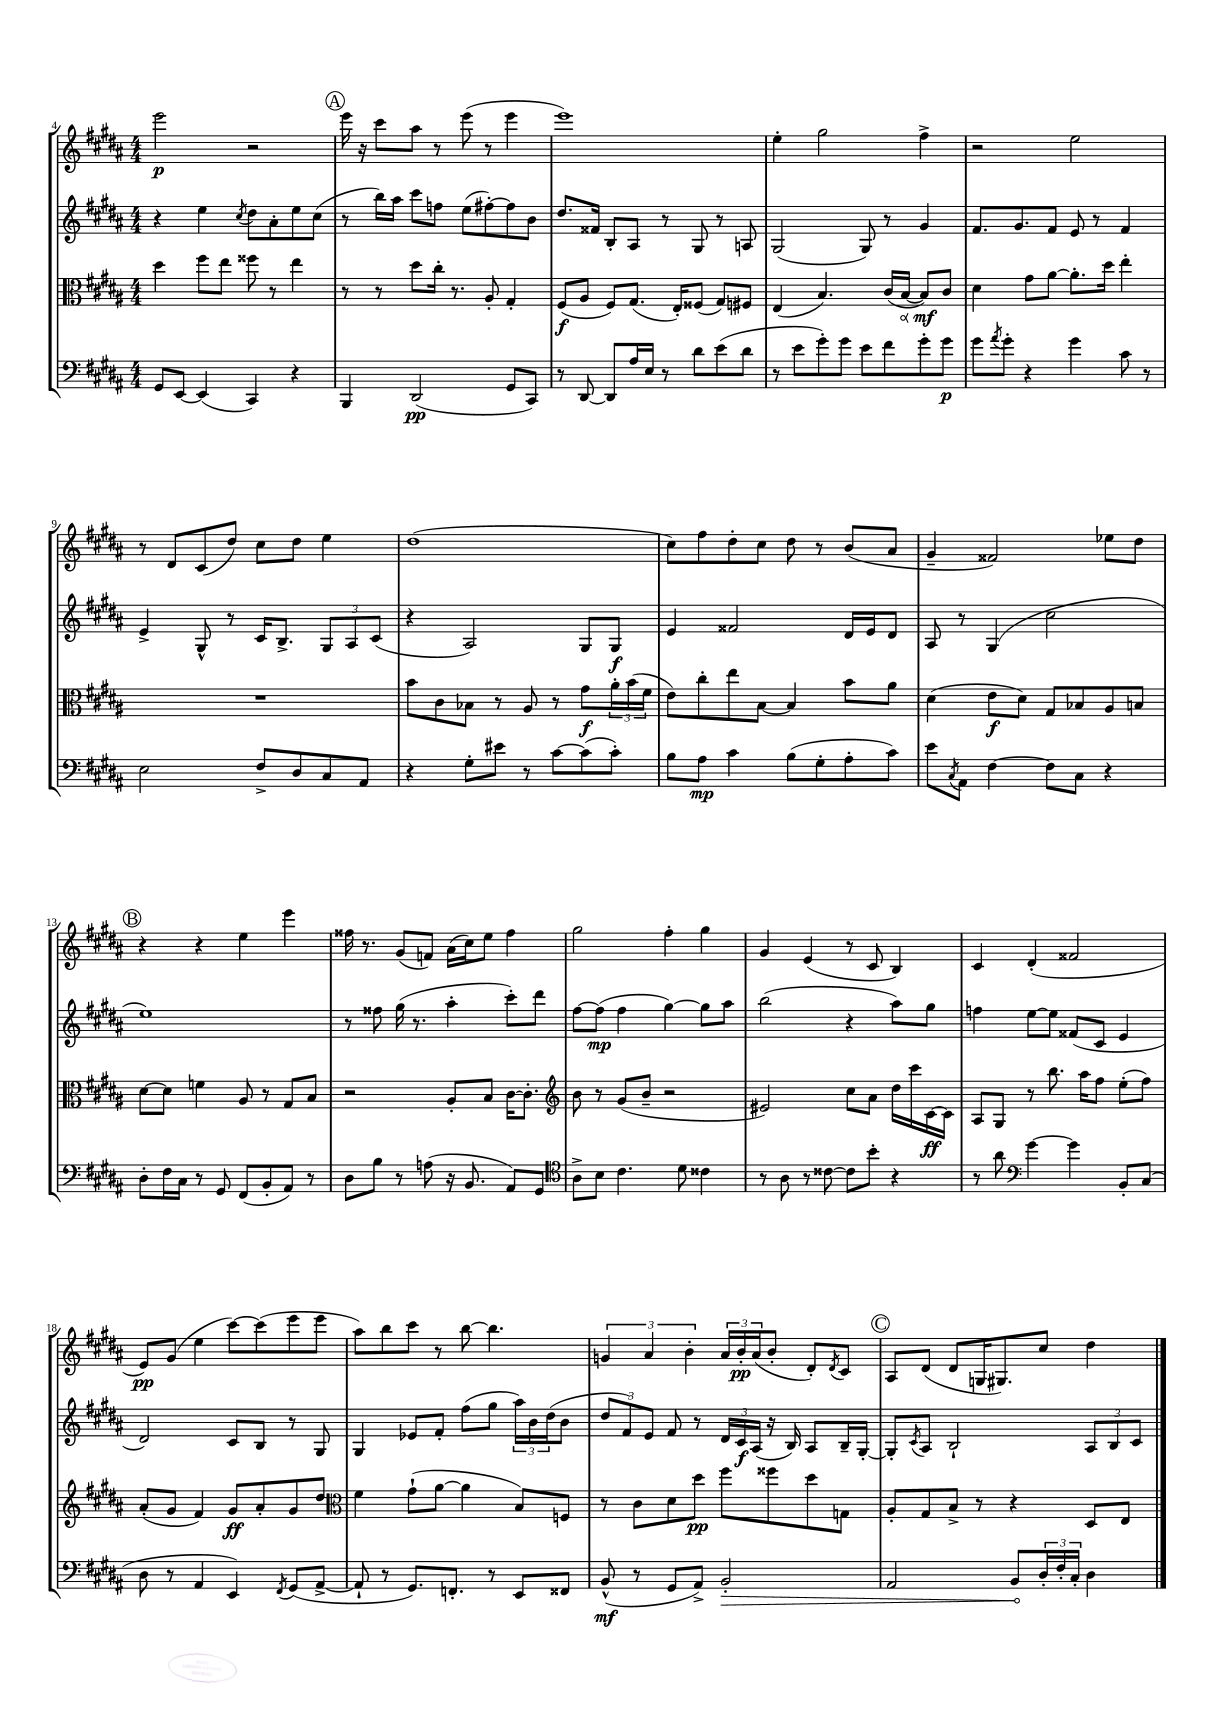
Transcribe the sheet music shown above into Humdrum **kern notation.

**kern	**kern	**kern	**kern
*staff4	*staff3	*staff2	*staff1
*clefF4	*clefC3	*clefG2	*clefG2
*k[f#c#g#d#a#]	*k[f#c#g#d#a#]	*k[f#c#g#d#a#]	*k[f#c#g#d#a#]
*M4/4	*M4/4	*M4/4	*M4/4
8GG#/L	4dd#\	4r	2eee\
[8EE/J	.	.	.
(4EE/]	8ff#\L	4ee\	.
.	8ee\J	.	.
.	.	8qcc#/	.
4CC#/)	8ff##\	8dd#\L	2r
.	8r	8a#'\	.
4r	4ee\	8ee\	.
.	.	(8cc#\J	.
=	=	=	=
4BBB/	8r	8r	16eee\
.	.	.	16r
.	8r	16bb\LL)	8ccc#\L
.	.	16aa#\JJ	.
(2DD#/	8dd#\L	8ccc#\L	8aa#\J
.	16cc#'\Jk	8ff\J	8r
.	8.r	.	.
.	.	(8ee\L	(8eee\
.	8A#'/	[8ff#'\)	8r
8GG#/L	4G#'/	8ff#\]	4eee\
8CC#/J)	.	8b\J	.
=	=	=	=
8r	(8F#/L	8.dd#/L	1eee)
[8DD#/	8A#/J	.	.
.	.	16f##/Jk	.
8DD#/]L	8F#/L)	8B'/L	.
16A#/L	(8.G#/J	8A#/J	.
16E/JJ	.	.	.
8r	.	8r	.
.	16E'/LK)	.	.
8d#\L	(8F##/J	8G#/	.
(8e\	8G#/L)	8r	.
8d#\J	8F#/J	8A/	.
=	=	=	=
8r	(4E/	(2G#/	4ee'\
8e\L	.	.	.
8g#'\)	4.B/)	.	2gg#\
8g#\J	.	.	.
8e\L	.	8G#/)	.
8f#\	(16c#/LL	8r	.
.	[16B/JJ	.	.
8g#'\	8B/]L)	4g#/	4ff#^\
8g#\J	8c#/J	.	.
=	=	=	=
8g#\L	4d#\	8.f#/L	2r
8qa#/	.	.	.
8g#'\J	.	.	.
.	.	8.g#/	.
4r	8g#\L	.	.
.	[8a#\J	8f#/J	.
4g#\	8.a#'\]L	8e/	2ee\
.	.	8r	.
.	16dd#\Jk	.	.
8c#\	4ee'\	4f#/	.
8r	.	.	.
=	=	=	=
2E\	1r	4e^/	8r
.	.	.	8d#/L
.	.	8G#^^/	(8c#/
.	.	8r	8dd#/J)
8F#^/L	.	16c#/LK	8cc#\L
.	.	8.B^/J	.
8D#/	.	.	8dd#\J
8C#/	.	12G#/L	4ee\
.	.	12A#/	.
8AA#/J	.	.	.
.	.	(12c#/J	.
=	=	=	=
4r	8b\L	4r	(1dd#
.	8c#\	.	.
8G#'\L	8B-\J	2A#/)	.
8e#\J	8r	.	.
8r	8A#/	.	.
[8c#\L	8r	.	.
(8c#\]	8g#\L	8G#/L	.
8c#'\J)	24a#'\L	8G#/J	.
.	(24b\	.	.
.	24f#\JJ	.	.
=	=	=	=
8B\L	8e\L)	4e/	8cc#\L)
8A#\J	8cc#'\	.	8ff#\
4c#\	8ee\	2f##/	8dd#'\
.	[8B\J	.	8cc#\J
(8B\L	4B/]	.	8dd#\
8G#'\	.	.	8r
8A#'\	8b\L	16d#/LL	(8b/L
.	.	16e/J	.
8c#\J)	8a#\J	8d#/J	8a#/J
=	=	=	=
8e\L	(4d#\	8A#/	4g#~/
8qC#/	.	.	.
8AA#\J	.	8r	.
[4F#\	8e\L	(4G#/	2f##/)
.	8d#\J)	.	.
8F#\]L	8G#/L	2cc#\	.
8C#\J	8B-/	.	.
4r	8A#/	.	8ee-\L
.	8B/J	.	8dd#\J
=	=	=	=
8D#'\L	[8d#\L	1ee)	4r
16F#\L	8d#\]J	.	.
16C#\JJ	.	.	.
8r	4f\	.	4r
8GG#/	.	.	.
(8FF#/L	8A#/	.	4ee\
8BB'/	8r	.	.
8AA#/J)	8G#/L	.	4eee\
8r	8B/J	.	.
=	=	=	=
8D#\L	2r	8r	16ff##\
.	.	.	8.r
8B\J	.	8ff##\	.
8r	.	(16gg#\	(8g#/L
.	.	8.r	.
(8A\	.	.	8f/J)
16r	8A#'/L	4aa#'\	(16a#\LL
8.BB/	.	.	16cc#\J)
.	8B/J	.	8ee\J
8AA#/L)	[16c#\LK	8ccc#'\L)	4ff##\
.	8.c#'\]J	.	.
8GG#/J	.	8ddd#\J	.
=	=	=	=
*clefC4	*clefG2	*	*
8A#^\L	8b\	[8ff#\L	2gg#\
8B\J	8r	(8ff#\]J	.
4.c#\	(8g#/L	4ff#\	.
.	8b~/J	.	.
.	2r	[4gg#\)	4ff#'\
8d#\	.	.	.
4c##\	.	8gg#\]L	4gg#\
.	.	8aa#\J	.
=	=	=	=
8r	2e#/)	(2bb\	4g#/
8A#\	.	.	.
8r	.	.	(4e/
[8c##\	.	.	.
8c##\]L	8cc#\L	4r	8r
8b'\J	8a#\J	.	8c#/
4r	16dd#\LL	8aa#\L)	4B/)
.	16ccc#\	.	.
.	[16c#\	8gg#\J	.
.	16c#\]JJ	.	.
=	=	=	=
8r	8A#/L	4ff\	4c#/
8a#\	8G#/J	.	.
*clefF4	*	*	*
[4g#\	8r	[8ee\L	(4d#'/
.	8.bb\	8ee\]J	.
4g#\]	.	(8f##/L	2f##/
.	16aa#\LK	.	.
.	8ff#\J	8c#/J	.
8BB'/L	(8ee'\L	4e/	.
(8C#/J	8ff#\J)	.	.
=	=	=	=
8D#\	(8a#'/L	2d#/)	8e/L)
8r	8g#/J	.	(8g#/J
4AA#/	4f#/)	.	4ee\
4EE/)	8g#/L	8c#/L	[8ccc#\L)
.	8a#'/	8B/J	(8ccc#\]
8qFF#/	.	.	.
(8GG#/L	8g#/	8r	8eee\
[8AA#^/J	8dd#/J	8G#/	8eee\J
=	=	=	=
*	*clefC3	*	*
8AA#`/]	4f#\	4G#/	8aa#\L)
8r	.	.	8bb\
8.GG#/L)	(8g#`\L	8e-/L	8ccc#\J
.	[8a#\J	8f#'/J	8r
8.FF'/J	.	.	.
.	4a#\]	(8ff#\L	[8bb\
8r	.	8gg#\J	4.bb\]
8EE/L	8B/L)	24aa#\LL)	.
.	.	24b\	.
.	.	(24dd#\J	.
8FF##/J	8F/J	8b\J	.
=	=	=	=
(8BB^^/	8r	12dd#/L	6g/
.	.	12f#/)	.
8r	8c#\L	.	.
.	.	12e/J	6a#/
8GG#/L	8d#\	8f#/	.
.	.	.	6b'\
8AA#^/J)	8dd#\J	8r	.
2BB'/	8ff#\L	24d#/LL	24a#/LL
.	.	24c#/	24b'/
.	.	(24A#/JJ	(24a#/J
.	8ff##\	16r	8b'/J
.	.	16B/)	.
.	8dd#\	8A#/L	8d#'/L)
.	.	.	8qd#/
.	8G\J	16B~/L	8c#/J
.	.	[16G#'/JJ	.
=	=	=	=
2AA#/	8A#'/L	8G#'/]L	8A#/L
.	.	8qc#/	.
.	8G#/	8A#/J	(8d#/J
.	8B^/J	2B`/	8d#/L
.	8r	.	16G/K
.	.	.	8.G#/)
8BB/L	4r	.	.
24D#'/L	.	.	8cc#/J
24F#'/	.	.	.
24C#'/JJ	.	.	.
4D#\	8D#/L	12A#/L	4dd#\
.	.	12B/	.
.	8E/J	.	.
.	.	12c#/J	.
==	==	==	==
*-	*-	*-	*-
